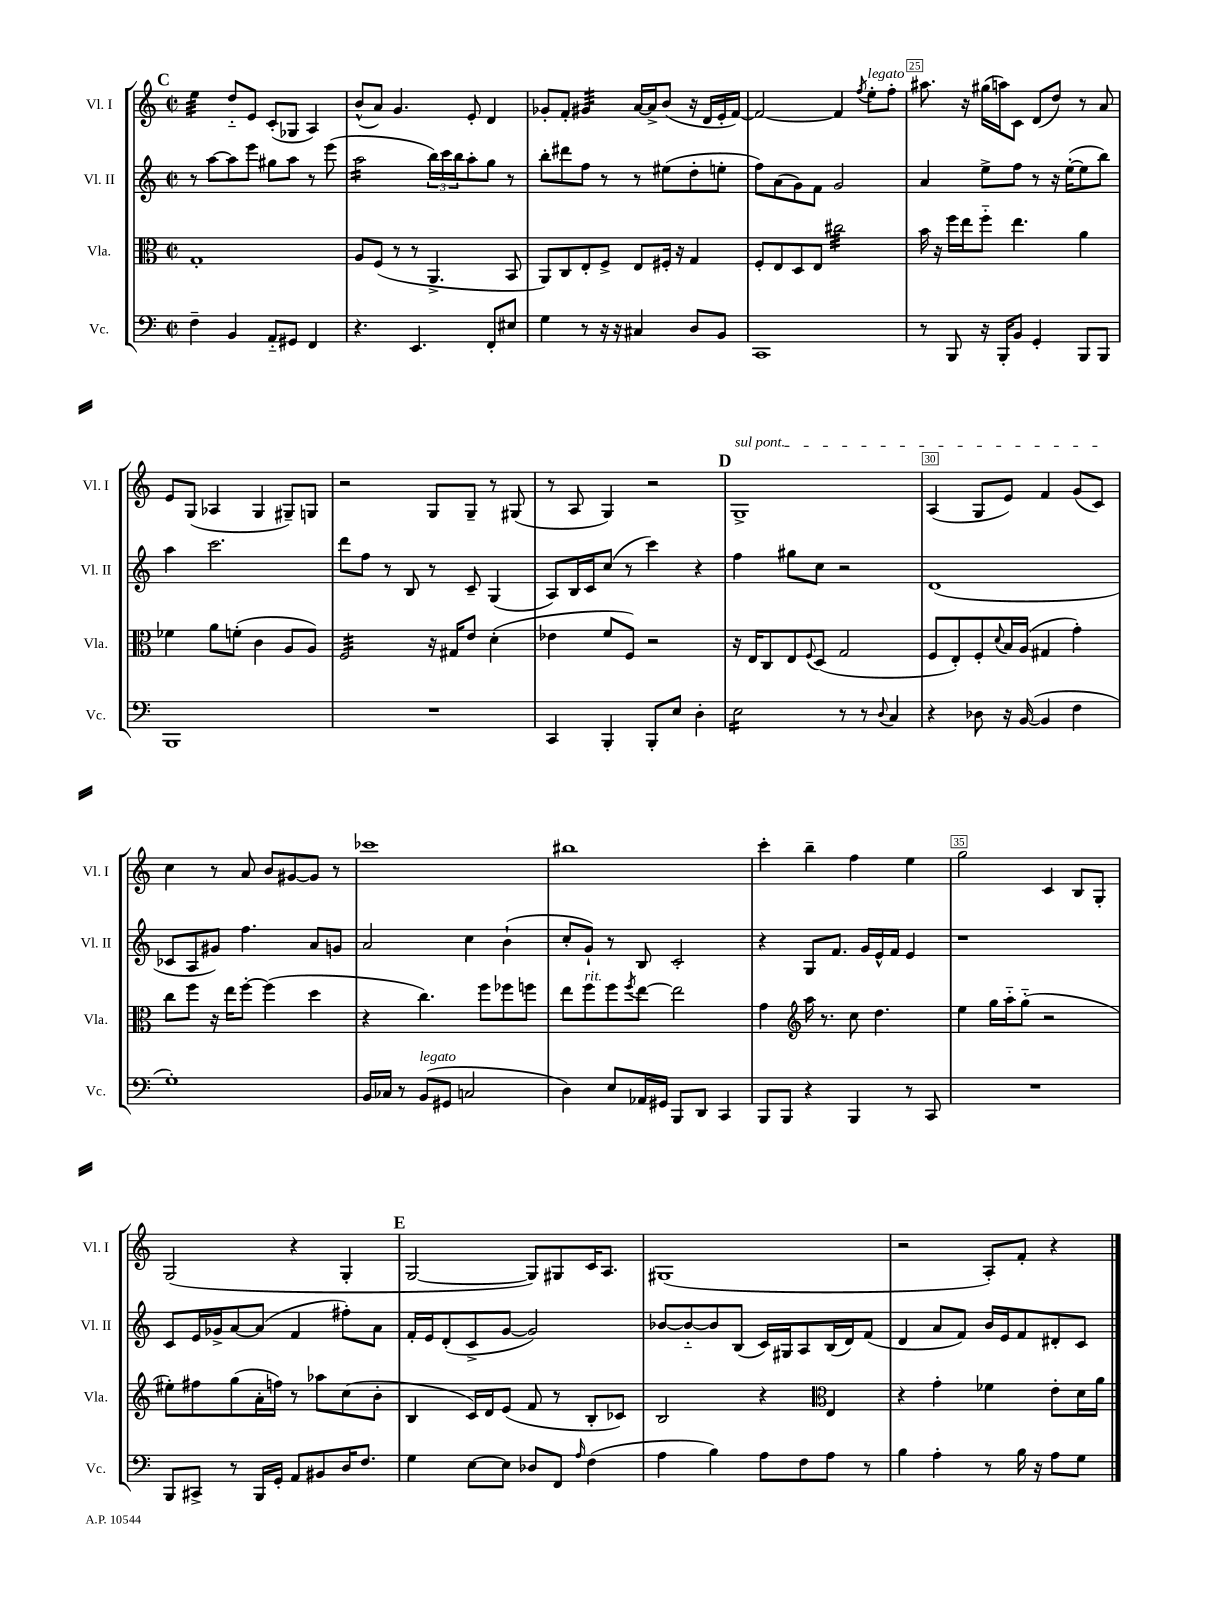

**kern	**kern	**kern	**kern
*staff4	*staff3	*staff2	*staff1
*clefF4	*clefC3	*clefG2	*clefG2
*k[]	*k[]	*k[]	*k[]
*M2/2	*M2/2	*M2/2	*M2/2
*met(c|)	*met(c|)	*met(c|)	*met(c|)
4F~	1G'	8r	4ee
.	.	[8aa	.
4BB	.	8aa]	8dd'~
.	.	8eee	8e
8AA'~	.	8gg#	(8c'
8GG#	.	8aa	8G-
4FF	.	8r	4A)
.	.	(8eee	.
=	=	=	=
4.r	8A	2aa	(8b^^
.	(8F	.	8a)
.	8r	.	4.g
4.EE	8r	.	.
.	4.AA^	24bb)	.
.	.	24ccc	.
.	.	24bb	.
.	.	8aa'	8e'
8FF'	.	8gg	4d
8E#	8BB	8r	.
=	=	=	=
4G	8AA)	8bb'	8g-'
.	8C	8ddd#	8f'
8r	8E'	8ff	4g#
16r	8F^	8r	.
16r	.	.	.
4C#	8E	8r	[16a
.	.	.	16a^]
.	16F#'	(8ee#	(8b
.	16r	.	.
8D	4G	8dd'	16r
.	.	.	16d
8BB	.	8ee'	16e'
.	.	.	[16f)
=	=	=	=
1CC	8F'	8ff)	2f_
.	8E	(8a	.
.	8D	8g)	.
.	8E	8f	.
.	2cc#	2g	4f]
.	.	.	8qff
.	.	.	8ee'
.	.	.	8ff'
=	=	=	=
8r	16b	4a	8.aa#
.	16r	.	.
8BBB	16ff	.	.
.	16ee	.	16r
16r	8ff'~	8ee^	(16gg#
16BBB'	.	.	16aa)
8BB	4.ee	8ff	8c
4GG'	.	8r	(8d
.	.	16r	8dd)
.	.	([16ee'	.
8BBB	4a	8ee]	8r
8BBB	.	8bb)	8a
=	=	=	=
1BBB	4f-	4aa	8e
.	.	.	(8G
.	8a	2.ccc	4A-
.	(8f'	.	.
.	4c	.	4G
.	8A	.	8G#~)
.	8A)	.	8G
=	=	=	=
1r	2F	8ddd	2r
.	.	8ff	.
.	.	8r	.
.	.	8B	.
.	16r	8r	8G
.	16G#	.	.
.	8e	8c~	8G~
.	(4d'	(4G	8r
.	.	.	(8G#
=	=	=	=
4CC	4e-	8A)	8r
.	.	16B	8A
.	.	16c	.
4BBB'	8f	(8cc	4G)
.	8F)	8r	.
8BBB'	2r	4ccc)	2r
8E	.	.	.
4D'	.	4r	.
=	=	=	=
2E	16r	4ff	1G^
.	16E	.	.
.	8C	.	.
.	8E	8gg#	.
.	8qqF	.	.
.	(8D	8cc	.
8r	2G	2r	.
8r	.	.	.
8qqD	.	.	.
4C	.	.	.
=	=	=	=
4r	8F	(1d	(4A
.	8E')	.	.
8D-	8F'	.	8G
.	8qqd	.	.
16r	16B	.	8e)
([16BB	(16A	.	.
4BB]	4G#	.	4f
4F	4g')	.	(8g
.	.	.	8c)
=	=	=	=
1G')	8cc	8c-	4cc
.	8ff	8A	.
.	16r	8g#)	8r
.	16ee	.	.
.	[8ff'	4.ff	8a
.	(4ff]	.	8b
.	.	.	[8g#
.	4dd	8a	8g#]
.	.	8g	8r
=	=	=	=
16BB	4r	2a	1ccc-
16C-	.	.	.
8r	.	.	.
(8BB	4.cc)	.	.
8GG#	.	.	.
2C	.	4cc	.
.	8ff	.	.
.	8ff-	(4b`	.
.	8ff	.	.
=	=	=	=
4D)	8ee	8cc'	1bb#
.	8ff	8g`)	.
8E	8ff	8r	.
.	8qff	.	.
16AA-	[8ee	8B	.
16GG#	.	.	.
8BBB	2ee]	2c'	.
8DD	.	.	.
4CC	.	.	.
=	=	=	=
8BBB	4g	4r	4ccc'
8BBB	.	.	.
*	*clefG2	*	*
4r	16aa	8G	4bb~
.	8.r	.	.
.	.	8.f	.
4BBB	8cc	.	4ff
.	.	16g	.
.	4.dd	16e^^	.
.	.	16f	.
8r	.	4e	4ee
8CC	.	.	.
=	=	=	=
1r	4ee	1r	2gg
.	16gg	.	.
.	16aa'~	.	.
.	(8gg'~	.	.
.	2r	.	4c
.	.	.	8B
.	.	.	8G'
=	=	=	=
8BBB	8ee#')	8c	(2G
8CC#^	8ff#	16e	.
.	.	16g-^	.
8r	(8gg	[8a	.
16BBB	16a'	(8a]	.
16GG'	16ff)	.	.
8AA	8r	4f	4r
8BB#	8aa-	.	.
16D	(8cc	8ff#')	4G'
8.F	.	.	.
.	8b'	8a	.
=	=	=	=
4G	4B	16f'	[2G
.	.	16e	.
.	.	(8d'	.
[8E	16c)	8c^	.
.	16d	.	.
8E]	(8e	[8g	.
8D-	8f	2g])	8G])
8FF	8r	.	8G#
16qqA	.	.	.
(4F	8B'	.	16c
.	.	.	8.A
.	8c-)	.	.
=	=	=	=
4A	2B	[8b-	(1G#
.	.	8b-'~_	.
4B)	.	8b-]	.
.	.	(8B	.
8A	4r	16c)	.
.	.	16G#	.
8F	.	8A	.
*	*clefC3	*	*
8A	4E	(16B	.
.	.	16d)	.
8r	.	(8f	.
=	=	=	=
4B	4r	4d	2r
4A'	4g'	8a	.
.	.	8f)	.
8r	4f-	16b	8A')
.	.	16e	.
16B	.	8f	8f'
16r	.	.	.
8A	8e'	8d#'	4r
8G	16d	8c	.
.	16a	.	.
==	==	==	==
*-	*-	*-	*-
